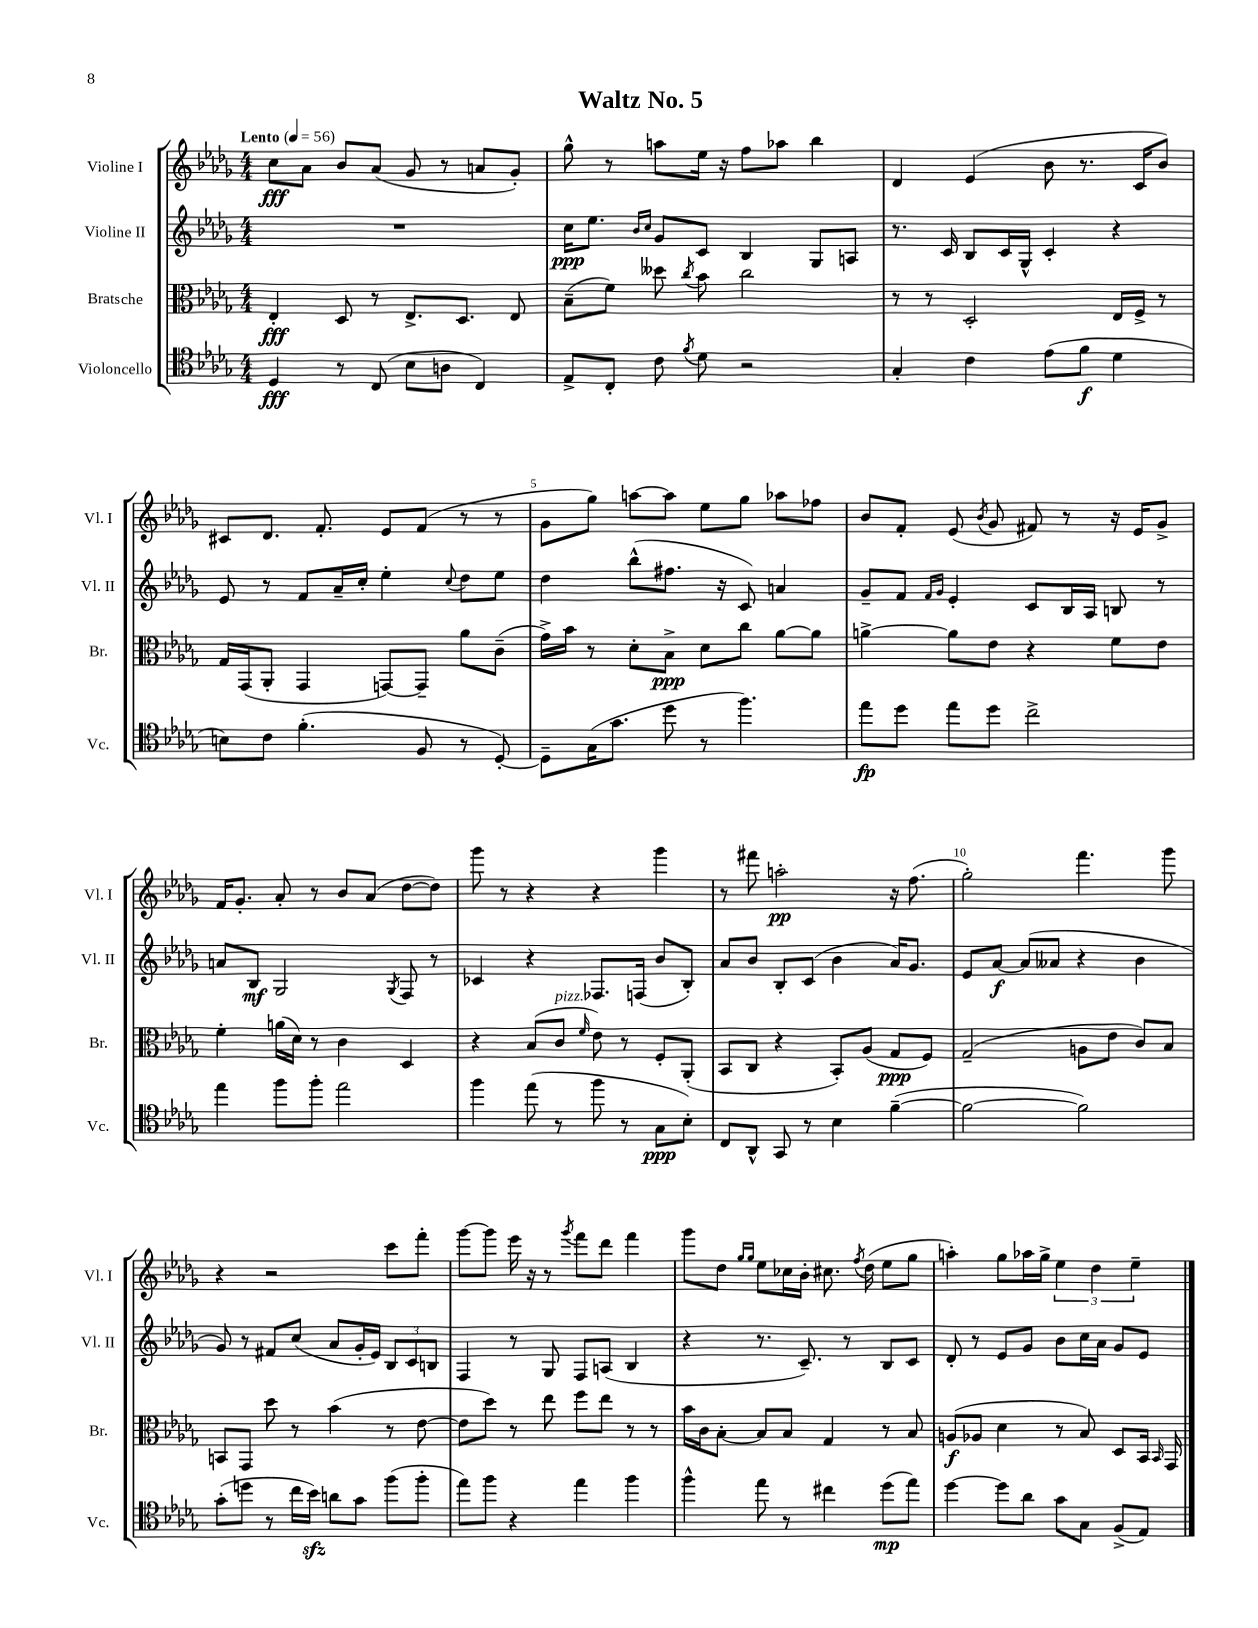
\header { title = "Waltz No. 5" }
<<
\new StaffGroup <<
\new Staff = "s0" \with { instrumentName = "Violine I" shortInstrumentName = "Vl. I" } {
    \clef treble \key des \major \numericTimeSignature \time 4/4 \tempo "Lento" 4 = 56
    \autoBeamOff c''8[\fff aes'8] bes'8[ aes'8]( ges'8 r8 a'8[ ges'8]-.) |
    ges''8-^ r8 a''8[ ees''16] r16 f''8[ aes''8] bes''4 |
    des'4 ees'4( bes'8 r8. c'16[ bes'8]) |
    cis'8[ des'8.] f'8.-. ees'8[ f'8]( r8 r8 |
    ges'8[ ges''8]) a''8[~ a''8] ees''8[ ges''8] aes''8[ fes''8] |
    bes'8[ f'8]-. ees'8( \acciaccatura { bes'8 } ges'8 fis'8) r8 r16 ees'16[ ges'8]-> |
    f'16[ ges'8.]-. aes'8-. r8 bes'8[ aes'8]( des''8[~ des''8]) |
    ges'''8 r8 r4 r4 ges'''4 |
    r8 fis'''8 a''2-.\pp r16 f''8.( |
    ges''2-.) f'''4. ges'''8 |
    r4 r2 c'''8[ f'''8]-. |
    ges'''8[~ ges'''8] ees'''16 r16 r8 \acciaccatura { ges'''8 } f'''8[ des'''8] f'''4 |
    ges'''8[ des''8] \grace { ges''16[ ges''16] } ees''8[ ces''16 bes'16]-. cis''8. \acciaccatura { f''8 } des''16( ees''8[ ges''8] |
    a''4-.) ges''8[ aes''16 ges''16]-> \tuplet 3/2 { ees''4 des''4 ees''4-- } \bar "|." |
}
\new Staff = "s1" \with { instrumentName = "Violine II" shortInstrumentName = "Vl. II" } {
    \clef treble \key des \major \numericTimeSignature \time 4/4
    \autoBeamOff R1 |
    c''16[\ppp ees''8.] \grace { bes'16[ c''16] } ges'8[ c'8] bes4 ges8[ a8] |
    r8. c'16 bes8[ c'16 ges16]-^ c'4-. r4 |
    ees'8 r8 f'8[ aes'16-- c''16]-. ees''4-. \appoggiatura { c''8 } des''8[ ees''8] |
    des''4 bes''8[-^( fis''8.] r16 c'8) a'4 |
    ges'8[-- f'8] \grace { f'16[ ges'16] } ees'4-. c'8[ bes16 aes16] b8 r8 |
    a'8[ bes8]\mf ges2 \acciaccatura { ges8 } f8 r8 |
    ces'4 r4 fes8.[ f16]( bes'8[ bes8]-.) |
    aes'8[ bes'8] bes8[-. c'8]( bes'4 aes'16[) ges'8.] |
    ees'8[ aes'8]~\f aes'8[( aeses'8] r4 bes'4 |
    ges'8) r8 fis'8[ c''8]( aes'8[ ges'16-. ees'16]) \tuplet 3/2 { bes8[ c'8 b8] } |
    f4 r8 ges8 f8[ a8]( bes4 |
    r4 r8. c'8.--) r8 bes8[ c'8] |
    des'8-. r8 ees'8[ ges'8] bes'8[ c''16 aes'16] ges'8[ ees'8] \bar "|." |
}
\new Staff = "s2" \with { instrumentName = "Bratsche" shortInstrumentName = "Br." } {
    \clef alto \key des \major \numericTimeSignature \time 4/4
    \autoBeamOff ees4-.\fff des8 r8 ees8.[-> des8.] ees8 |
    bes8[--( f'8]) deses''8 \acciaccatura { c''8 } bes'8 c''2 |
    r8 r8 des2-. ees16[ f16]-> r8 |
    ges16[ ges,16( aes,8]-. ges,4 g,8[~) g,8]-- aes'8[ c'8]--( |
    ges'16[->) bes'16] r8 des'8[-. bes8]->\ppp des'8[ c''8] aes'8[~ aes'8] |
    a'4~-> a'8[ ees'8] r4 f'8[ ees'8] |
    f'4-. a'16[( des'16]) r8 c'4 des4 |
    r4 bes8[( c'8]^\markup { \italic "pizz." } \grace { f'16 } ees'8) r8 f8[-. aes,8]-.( |
    bes,8[ c8] r4 bes,8[-.) aes8]( ges8[\ppp f8]) |
    ges2--( a8[ ees'8] c'8[) bes8] |
    b,8[ ges,8] des''8 r8 bes'4( r8 ees'8~ |
    ees'8[ des''8]) r8 ees''8 f''8[ ees''8] r8 r8 |
    bes'16[ c'16 bes8]~-. bes8[ bes8] ges4 r8 bes8 |
    a8[\f( aes8] des'4 r8 bes8) des8[ bes,16] \grace { bes,16 } ges,16 \bar "|." |
}
\new Staff = "s3" \with { instrumentName = "Violoncello" shortInstrumentName = "Vc." } {
    \clef tenor \key des \major \numericTimeSignature \time 4/4
    \autoBeamOff des4\fff r8 c8( bes8[ a8] c4) |
    ees8[-> c8]-. c'8 \acciaccatura { f'8 } des'8 r2 |
    ges4-. c'4 ees'8[( f'8]\f des'4 |
    b8[) c'8] f'4.-.( f8 r8 des8~-.) |
    des8[-- ges16( ges'8.] des''8 r8 f''4.) |
    ees''8[\fp des''8] ees''8[ des''8] c''2-> |
    ees''4 f''8[ f''8]-. ees''2 |
    f''4 ees''8( r8 f''8 r8 ges8[\ppp bes8]-.) |
    c8[ aes,8]-^ ges,8 r8 bes4 f'4~--( |
    f'2~ f'2) |
    ges'8[-.( d''8] r8 c''16[ bes'16]\sfz) a'8[ ges'8] f''8[( f''8]-. |
    ees''8[) f''8] r4 ees''4 f''4 |
    f''4-^ ees''8 r8 cis''4 des''8[\mp( ees''8]) |
    des''4~ des''8[ aes'8] ges'8[ ges8] f8[->( ees8]) \bar "|." |
}
>>
>>
\layout { \context { \Score \override BarNumber.break-visibility = ##(#f #t #t) barNumberVisibility = #(every-nth-bar-number-visible 5) } }
